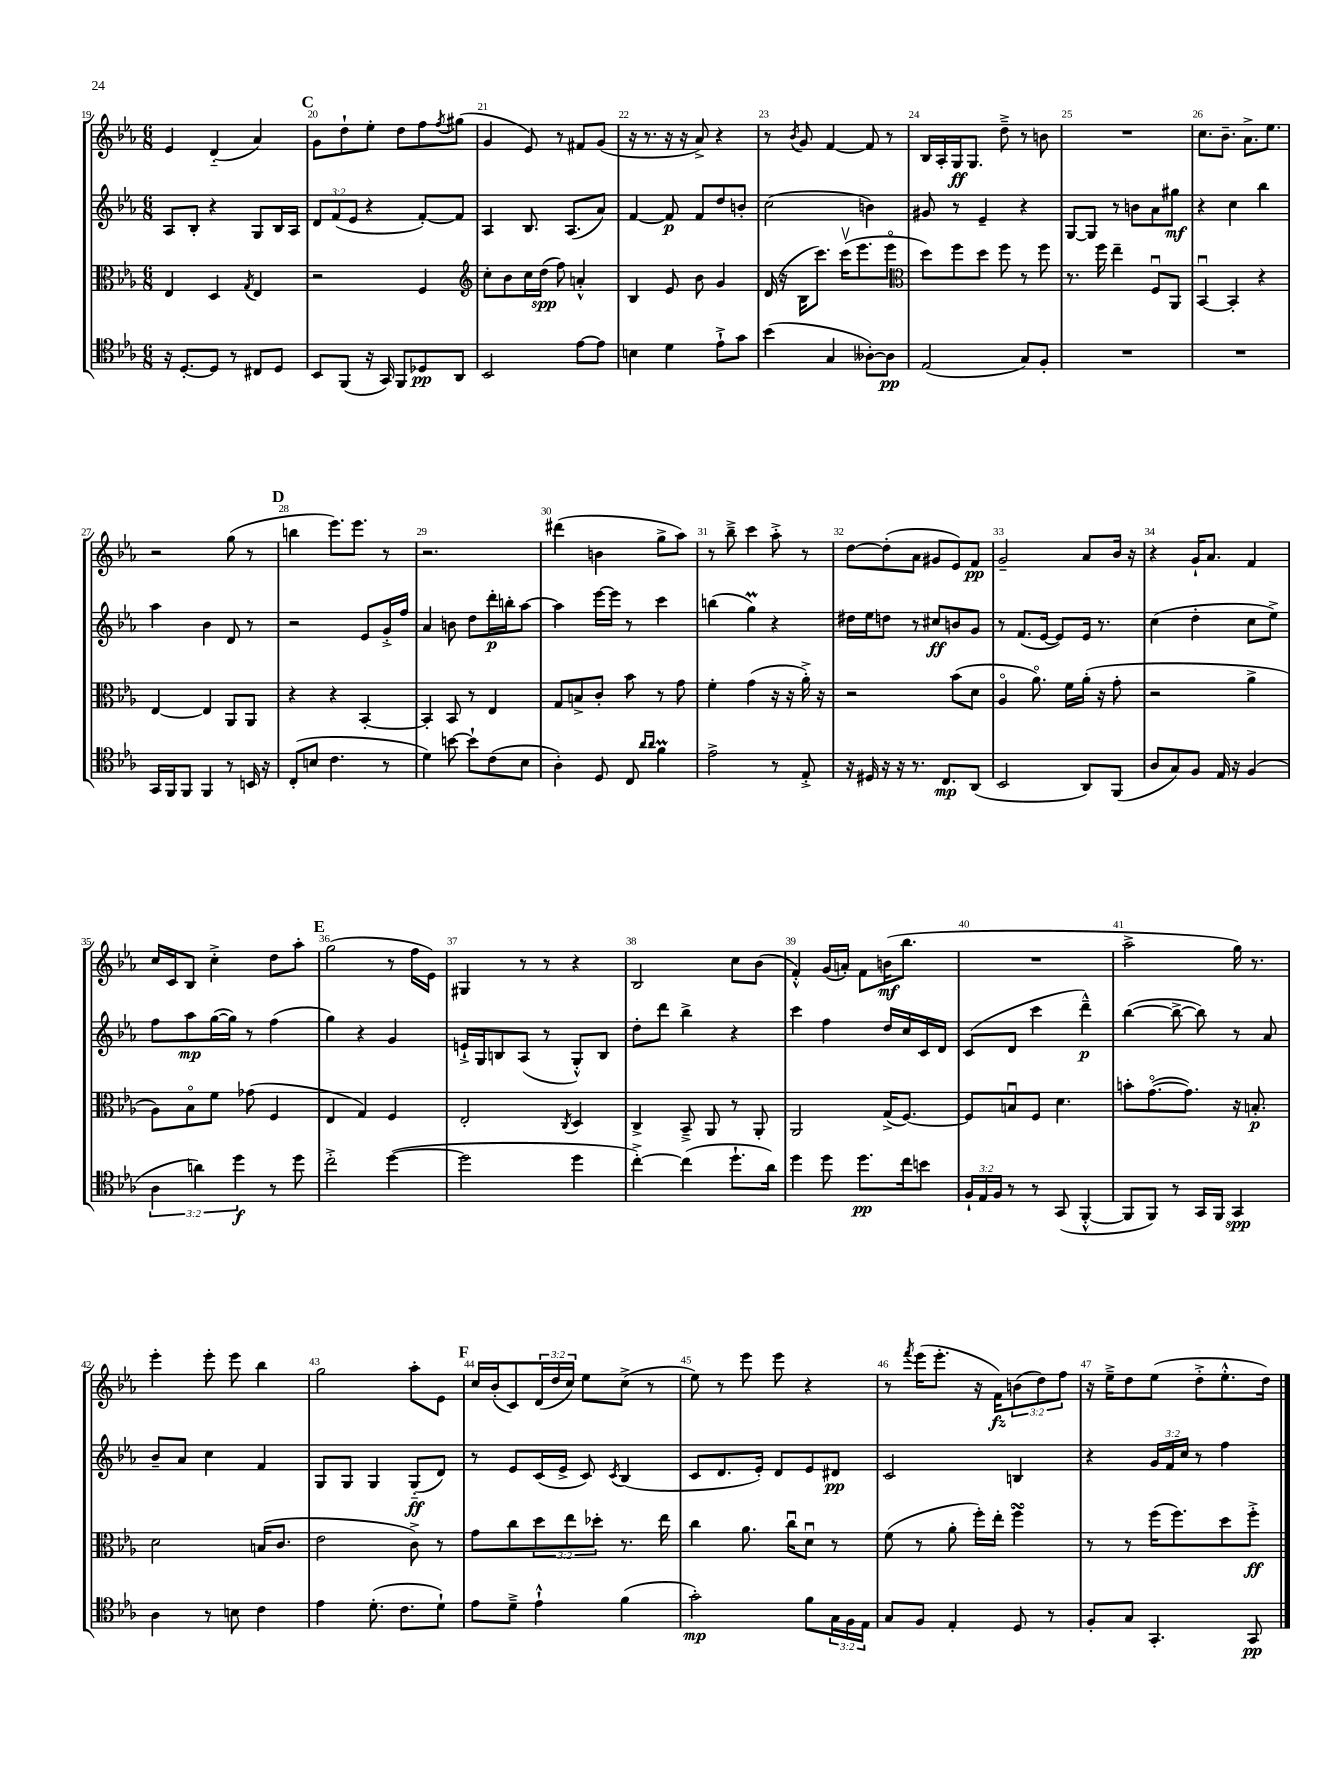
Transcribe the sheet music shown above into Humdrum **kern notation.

**kern	**kern	**kern	**kern
*staff4	*staff3	*staff2	*staff1
*clefC4	*clefC3	*clefG2	*clefG2
*k[b-e-a-]	*k[b-e-a-]	*k[b-e-a-]	*k[b-e-a-]
*M6/8	*M6/8	*M6/8	*M6/8
16r	4E-	8A-	4e-
[8.D'	.	.	.
.	.	8B-'	.
8D]	4D	4r	(4d'~
8r	.	.	.
.	8qG	.	.
8C#	4E-	8G	4a-)
8D	.	16B-	.
.	.	16A-	.
=	=	=	=
8BB-	2r	12d	8g
.	.	(12f	.
(8FF	.	.	8dd`
.	.	12e-	.
16r	.	4r	8ee-'
16GG)	.	.	.
8FF	.	.	8dd
8D-	4F	[8f')	8ff
.	.	.	8qff
8AA-	.	8f]	(8gg#
=	=	=	=
*	*clefG2	*	*
2BB-	8cc'	4A-	4g
.	8b-	.	.
.	16cc	8.B-	8e-)
.	(16dd	.	.
.	8ff)	.	8r
.	.	(8.A-	.
[8e-	4a'^^	.	8f#
8e-]	.	8a-)	(8g
=	=	=	=
4B	4B-	[4f	16r
.	.	.	8.r
4d	8e-	8f]	16r
.	.	.	16r
.	8b-	8f	8a-^)
8e-`^	4g	8dd	4r
8g	.	8b'	.
=	=	=	=
(4b-	(16d	(2cc	8r
.	16r	.	.
.	.	.	8qb-
.	16B-	.	8g
.	8.ccc)	.	.
4G	.	.	[4f
.	(16cccv	.	.
.	8.eee-	.	.
[8A--')	.	4b)	8f]
8A--]	8eee-o	.	8r
=	=	=	=
*	*clefC3	*	*
(2E-	8dd)	8g#	16B-
.	.	.	16A-'
.	8ff	8r	16G
.	.	.	8.G
.	8dd	4e-~	.
.	8ff	.	8dd~^
8G)	8r	4r	8r
8F'	8ff	.	8b
=	=	=	=
2.r	8.r	[8G	2.r
.	.	8G]	.
.	16ff	.	.
.	4ee-~	8r	.
.	.	8b	.
.	8Fu	8a-	.
.	8AA-	8gg#	.
=	=	=	=
2.r	[4BB-u	4r	8.cc
.	.	.	8.b-~
.	4BB-']	4cc	.
.	.	.	8.a-^
.	4r	4bb-	.
.	.	.	8.ee-
=	=	=	=
16GG	[4E-	4aa-	2r
16FF	.	.	.
8FF	.	.	.
4FF	4E-]	4b-	.
8r	8AA-	8d	(8gg
16BB	8AA-	8r	8r
16r	.	.	.
=	=	=	=
(8C'	4r	2r	4bb
8B	.	.	.
4.c	4r	.	8.eee-)
.	.	.	8.eee-
.	[4BB-'	8e-	.
8r	.	16g'^	8r
.	.	16ff	.
=	=	=	=
4d)	4BB-']	4a-	2.r
[8b	8BB-	8b	.
8b`]	8r	8dd	.
(8c	4E-	16ddd'	.
.	.	16bb'	.
8B-	.	[8aa-	.
=	=	=	=
4A-')	8G	4aa-]	(4ddd#
.	8B^	.	.
8D	8c'	[16eee-	4b
.	.	16eee-]	.
8C	8b-	8r	.
16qqa-	.	.	.
16qqa-	.	.	.
4f	8r	4ccc	8gg^
.	8g	.	8aa-)
=	=	=	=
2e-^	4f'	(4bb	8r
.	.	.	8bb-~^
.	(4g	4gg)	4ccc
8r	16r	4r	8aa-'^
.	16r	.	.
8E-'^	16a-'^)	.	8r
.	16r	.	.
=	=	=	=
16r	2r	16dd#	[8dd
16D#	.	16ee-	.
16r	.	8dd	(8dd']
16r	.	.	.
8.r	.	8r	8a-
.	.	8cc#	8g#
8.C	.	.	.
.	(8b-	8b	8e-)
(8AA-	8d	8g	8f
=	=	=	=
2BB-	4A-o	8r	2g~
.	.	(8.f	.
.	8.a-o)	.	.
.	.	[16e-	.
.	.	8e-])	.
.	16f	.	.
8AA-)	(16a-'	16e-	8a-
.	16r	8.r	.
(8FF	8g'	.	16b-
.	.	.	16r
=	=	=	=
8A-	2r	(4cc	4r
8G)	.	.	.
8F	.	4dd'	16g`
.	.	.	8.a-
16E-	.	.	.
16r	.	.	.
(4F	4a-^	8cc	4f
.	.	8ee-^)	.
=	=	=	=
6A-	8A-)	8ff	16cc
.	.	.	16c
.	8B-o	8aa-	8B-
6a)	.	.	.
.	8f	([16gg	4cc'^
.	.	16gg])	.
6dd	.	.	.
.	(8g-	8r	.
8r	4F	(4ff	8dd
8dd	.	.	8aa-'
=	=	=	=
2cc'^	4E-	4gg)	(2gg
.	4G)	4r	.
([4dd	4F	4g	8r
.	.	.	16ff
.	.	.	16e-)
=	=	=	=
2dd]	2E-'	16e`^	4G#
.	.	16G	.
.	.	8B	.
.	.	(8A-	8r
.	.	8r	8r
.	8qC	.	.
4dd	4D	8G'^^)	4r
.	.	8B	.
=	=	=	=
[4cc'^)	4C^	8dd'	2B-
.	.	8ddd	.
(4cc]	8BB-~^	4bb-^	.
.	8AA-	.	.
8.dd`	8r	4r	8cc
.	8AA-'	.	(8b-
16a-)	.	.	.
=	=	=	=
4dd	2AA-	4ccc	4f'^^)
8dd	.	4ff	(16g
.	.	.	16a')
8.dd	.	.	8f
.	(16G^	16dd	(16b
16cc	[8.F)	16cc	8.bb-
8b	.	16c	.
.	.	16d	.
=	=	=	=
24F`	8F]	(8c	2.r
24E-	.	.	.
24F	.	.	.
8r	8Bu	8d	.
8r	8F	4ccc	.
(8GG	4.d	.	.
[4FF'^^	.	4ddd~^^)	.
=	=	=	=
8FF]	8b'	([4bb-	2aa-^
8FF)	([8.go	.	.
8r	.	8bb-^_	.
.	8.g])	.	.
16GG	.	8bb-])	.
16FF	.	.	.
4GG	16r	8r	16gg)
.	8.B'	.	8.r
.	.	8a-	.
=	=	=	=
4A-	2d	8b-~	4eee-'
.	.	8a-	.
8r	.	4cc	8eee-'
8B	.	.	8eee-
4c	(16B	4f	4bb-
.	8.c	.	.
=	=	=	=
4e-	2e-	8G	2gg
.	.	8G	.
(8.d'	.	4G	.
8.c	.	.	.
.	8c^)	(8G'~	8aa-'
8d`)	8r	8d)	8e-
=	=	=	=
8e-	8g	8r	16cc
.	.	.	(16b-'
8d~^	8cc	8e-	8c)
4e-`^^	12dd	(16c	(24d
.	.	.	24dd
.	.	16e-^	.
.	12ee-	.	24cc)
.	.	8c)	8ee-
.	12dd-'	.	.
.	.	8qc	.
(4f	8.r	(4B-	(8cc^
.	.	.	8r
.	16ee-	.	.
=	=	=	=
2g')	4cc	8c	8ee-)
.	.	8.d	8r
.	8.a-	.	8eee-
.	.	16e-')	.
.	.	8d	8eee-
.	16ccu	.	.
8f	8du	8e-	4r
24G	8r	8d#	.
24F	.	.	.
24E-	.	.	.
=	=	=	=
8G	(8f	2c	8r
.	.	.	8qfff
8F	8r	.	(16eee-
.	.	.	8.eee-'
4E-'	8a-'	.	.
.	16ff')	.	16r
.	16ee-'	.	16f)
8D	4ff	4B	(12b
.	.	.	12dd)
8r	.	.	.
.	.	.	12ff
=	=	=	=
8F'	8r	4r	16r
.	.	.	16ee-~^
8G	8r	.	8dd
4.GG'	(16ff	24g	(8ee-
.	.	24f	.
.	8.ff)	.	.
.	.	24cc	.
.	.	8r	8dd'^
.	8dd	4ff	8.ee-'^^
8GG	8ff'^	.	.
.	.	.	16dd)
==	==	==	==
*-	*-	*-	*-
